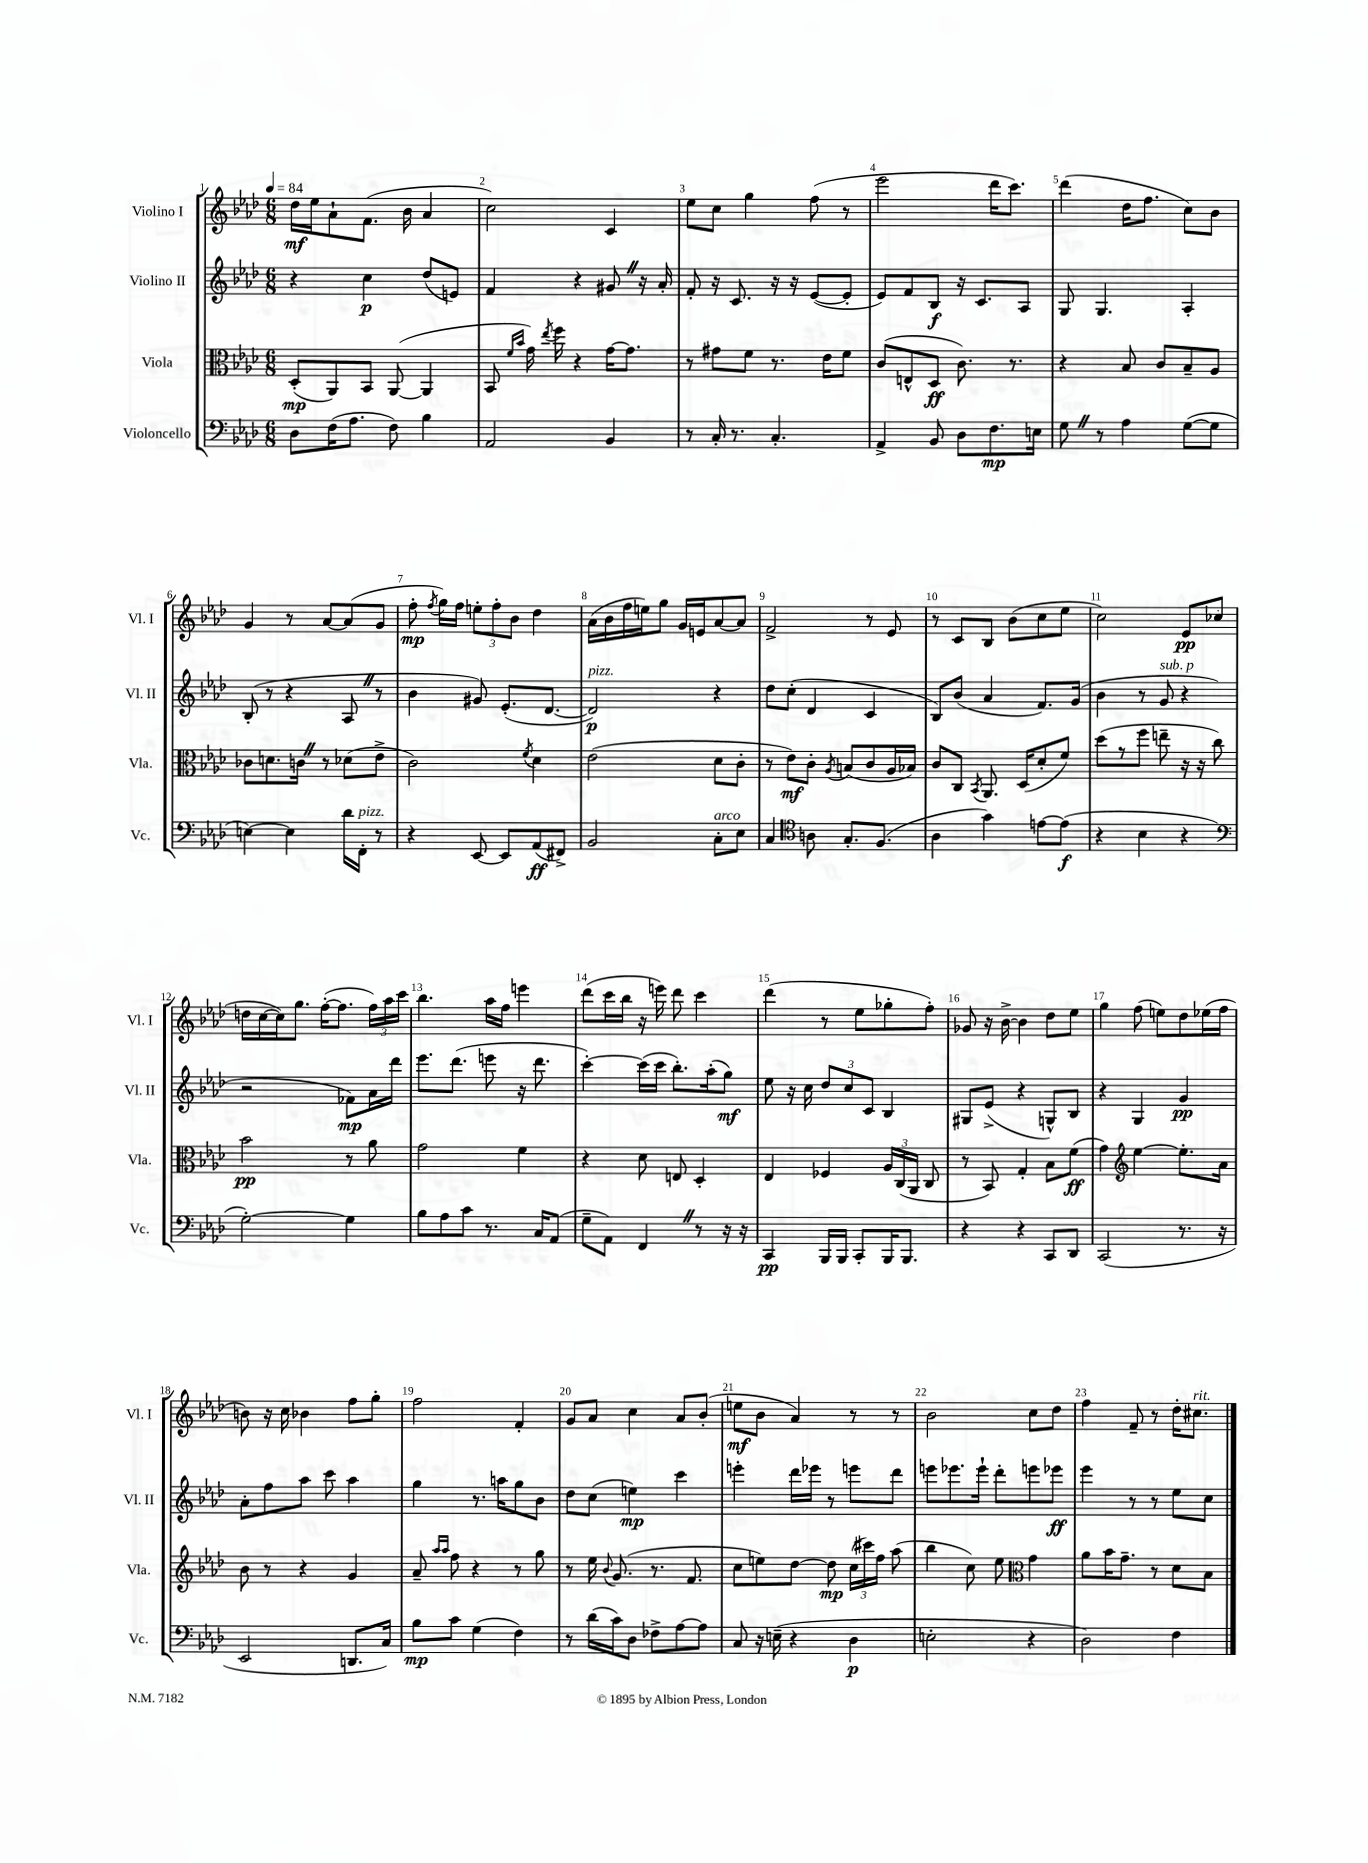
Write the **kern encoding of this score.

**kern	**kern	**kern	**kern
*staff4	*staff3	*staff2	*staff1
*clefF4	*clefC3	*clefG2	*clefG2
*k[b-e-a-d-]	*k[b-e-a-d-]	*k[b-e-a-d-]	*k[b-e-a-d-]
*M6/8	*M6/8	*M6/8	*M6/8
*MM84	*MM84	*MM84	*MM84
8D-\L	(8D-'/L	4r	16dd-\LL
.	.	.	16ee-\J
(16F\K	8AA-/)	.	8a-`\
8.A-\J	.	.	.
.	8BB-/J	4cc\	(8.f\J
8F\)	([8AA-/	.	.
.	.	.	16b-\
4B-\	4AA-/]	(8dd-/L	4a-/
.	.	8e/J)	.
=	=	=	=
2AA-/	8BB-/	4f/	2cc\)
.	16qqf/LL	.	.
.	16qqb-/JJ	.	.
.	16g\)	.	.
.	8qee-/	.	.
.	16ff\	.	.
.	4r	4r	.
4BB-/	[16g\LK	8g#/	4c/
.	8.g\]J	.	.
.	.	16r	.
.	.	16a-'/	.
=	=	=	=
8r	8r	8f'/	8ee-\L
16C'/	8g#\L	16r	8cc\J
8.r	.	8.c/	.
.	8f\J	.	4gg\
4.C'/	8.r	16r	.
.	.	16r	.
.	.	([8e-/L	(8ff\
.	16e-\LK	.	.
.	8f\J	8e-'/]J	8r
=	=	=	=
4AA-^/	(8c/L	8e-/L)	2eee-\
.	8E^^/	8f/	.
8BB-/	8D-/J	8B-/J	.
8D-\L	8.c\)	16r	.
.	.	8.c/L	.
8.F\	.	.	16ddd-\LK
.	8.r	.	8.ccc\J)
.	.	8A-/J	.
16E\Jk	.	.	.
=	=	=	=
8G\	4r	8G/	(4ddd-\
8r	.	4.G/	.
4A-\	8B-/	.	16dd-\LK
.	.	.	8.ff\J
.	8c/L	.	.
([8G\L	8B-~/	4A-'/	8cc\L)
8G\]J	8A-/J	.	8b-\J
=	=	=	=
[4E\)	8c-\L	(8B-'/	4g/
.	8.d\	8r	.
4E\]	.	4r	8r
.	16c\Jk	.	.
.	8r	.	[8a-/L
16d-\LL	(8d-\L	8A-/	(8a-/]
16FF'\JJ	.	.	.
8r	8e-^\J	8r	8g/J
=	=	=	=
4r	2c\)	4b-\	8ff'\
.	.	.	8qff/
.	.	.	16gg\LL)
.	.	.	16ff\JJ
[8EE-/	.	8g#/)	12ee'\L
.	.	.	12ff'\
8EE-/]L	.	(8.e-'/L	.
.	.	.	12b-\J
.	8qf/	.	.
(8AA-/	4d-\	.	4dd-\
.	.	[8.d-/J	.
8FF#^/J)	.	.	.
=	=	=	=
2BB-/	(2e-\	2d-/])	(16a-\LL
.	.	.	16b-\
.	.	.	16ff\
.	.	.	16ee\J)
.	.	.	8gg\J
.	.	.	16g/LL
.	.	.	16e/J
8C'\L	8d-\L	4r	[8a-/
8E-\J	8c'\J	.	8a-/]J
=	=	=	=
4C/	8r	8dd-\L	2f^/
.	8e-\L)	(8cc'\J	.
*clefC4	*	*	*
8A\	8c'\J	4d-/	.
.	8qA-/	.	.
8.G'/L	(8B/L	.	.
.	8c/	4c/	8r
(8.F/J	.	.	.
.	16A-/L	.	8e-/
.	16B-/JJ)	.	.
=	=	=	=
4A-\	8c/L	8B-/L)	8r
.	8C/J	(8b-/J	8c/L
.	8qBB-/	.	.
4g\)	8.AA-/	4a-/	8B-/J
.	.	.	(8b-\L
.	(16D-/LK	.	.
[8e\L	8d-'/	8.f/L)	8cc\
(8e\]J	8f/J)	.	8ee-\J
.	.	(16g/Jk	.
=	=	=	=
4r	(8dd-\L	4b-\	2cc\)
.	8r	.	.
4B-\	8ff\J	8r	.
.	8ee~\	8g/	.
4r	16r	4r	8e-/L
.	16r	.	.
.	8cc\)	.	(8cc-/J
=	=	=	=
*clefF4	*	*	*
[2G'\)	2b-\	2r	16dd\LL
.	.	.	[16cc\
.	.	.	16cc\]J)
.	.	.	8.gg\J
.	.	.	([16ff'\LK
.	.	.	8.ff\]J
4G\]	8r	8f-\L)	.
.	8a-\	16a-\L	24ff\LL)
.	.	.	24aa-\
.	.	16ddd-\JJ	.
.	.	.	24ccc\JJ
=	=	=	=
8B-\L	2g\	8.eee-\L	4.bb-\
8A-\	.	.	.
.	.	(8.ddd-\J	.
8c\J	.	.	.
8.r	.	8eee\	16aa-\LL
.	.	.	16ff\JJ
.	4f\	16r	4eee\
16C/LK	.	8.ddd-\	.
(8AA-/J	.	.	.
=	=	=	=
8G~\L	4r	[4ccc'\)	(8ddd-\L
8AA-\J)	.	.	16ccc\L
.	.	.	16bb-\JJ
4FF/	8d-\	(16ccc\]LL	16r
.	.	16ccc\JJ	16eee\)
.	8E/	8.bb-'\L)	8ddd-\
8r	4D-'/	.	4ccc\
.	.	(16aa-'\k	.
16r	.	8gg\J)	.
16r	.	.	.
=	=	=	=
4CC/	4E-/	8ee-\	(4ddd-\
.	.	16r	.
.	.	16cc\	.
16BBB-/LL	4F-/	12dd-/L	8r
16BBB-/JJ	.	.	.
.	.	12cc/	.
8CC'/L	.	.	8ee-\L
.	.	12c/J	.
16BBB-/K	24A-/LL	4B-/	8gg-'\
.	(24C/	.	.
8.BBB-/J	.	.	.
.	24AA-/JJ	.	.
.	8C/	.	8ff'\J)
=	=	=	=
4r	8r	8G#/L	8g-/
.	8BB-/)	(8e-^/J	16r
.	.	.	[16b-^\
4r	4G'/	4r	4b-\]
8CC/L	8B-\L	8G^^/L)	8dd-\L
8DD-/J	(8f\J	8B-/J	8ee-\J
=	=	=	=
(2CC/	4g\)	4r	4gg\
*	*clefG2	*	*
.	[4ee-\	4G/	(8ff\
.	.	.	8ee\L)
8.r	8.ee-'\]L	4g/	8dd-\
.	.	.	(16ee-\L
16r	16a-\Jk	.	16ff\JJ
=	=	=	=
2EE-/	8b-\	8a-'\L	8b\)
.	8r	8ff\	16r
.	.	.	16cc\
.	4r	8aa-\J	4b-\
.	.	8ccc\	.
8.DD/L	4g/	4aa-\	8ff\L
.	.	.	8gg'\J
16C/Jk)	.	.	.
=	=	=	=
8B-\L	8a-~/	4gg\	2ff\
.	16qqaa-/LL	.	.
.	16qqaa-/JJ	.	.
8c\J	8ff\	.	.
(4G\	4r	8.r	.
.	.	16aa\LK	.
4F\)	8r	8gg\	4f'/
.	8gg\	8b-\J	.
=	=	=	=
8r	8r	8dd-\L	8g/L
(16d-\LL	16ee-\	(8cc\J	8a-/J
.	8qqb-/	.	.
16c\J)	(8.g/	.	.
8D-\J	.	4ee\)	4cc\
8F-^\L	8.r	.	.
[8A-\	.	4ccc\	8a-/L
.	8.f/	.	.
8A-\]J	.	.	(8b-'/J
=	=	=	=
8C/	8cc\L	4eee'\	8ee\L
16r	8ee\)	.	8b-\J
(16E~\	.	.	.
4r	[8dd-\J	16ddd-\LL	4a-/)
.	.	16eee-\JJ	.
.	8dd-\]	8r	.
4D-\	(24cc\LL	8eee\L	8r
.	24ccc#\)	.	.
.	24ff\JJ	.	.
.	(8aa-\	8ddd-\J	8r
=	=	=	=
2E'\	4bb-\	8eee\L	2b-\
.	.	8.eee-\	.
.	8cc\)	.	.
.	.	16eee-`\Jk	.
.	8ee-\	8ddd-'\L	.
*	*clefC3	*	*
4r	4g\	8eee\	8cc\L
.	.	8eee-\J	8dd-\J
=	=	=	=
2D-\)	8a-\L	4eee-\	4ff\
.	16b-\K	.	.
.	8.g~\J	.	.
.	.	8r	8f~/
.	8r	8r	8r
4F\	8d-\L	8ee-\L	16dd-'\LK
.	.	.	8.cc#\J
.	8B-\J	8cc\J	.
==	==	==	==
*-	*-	*-	*-
